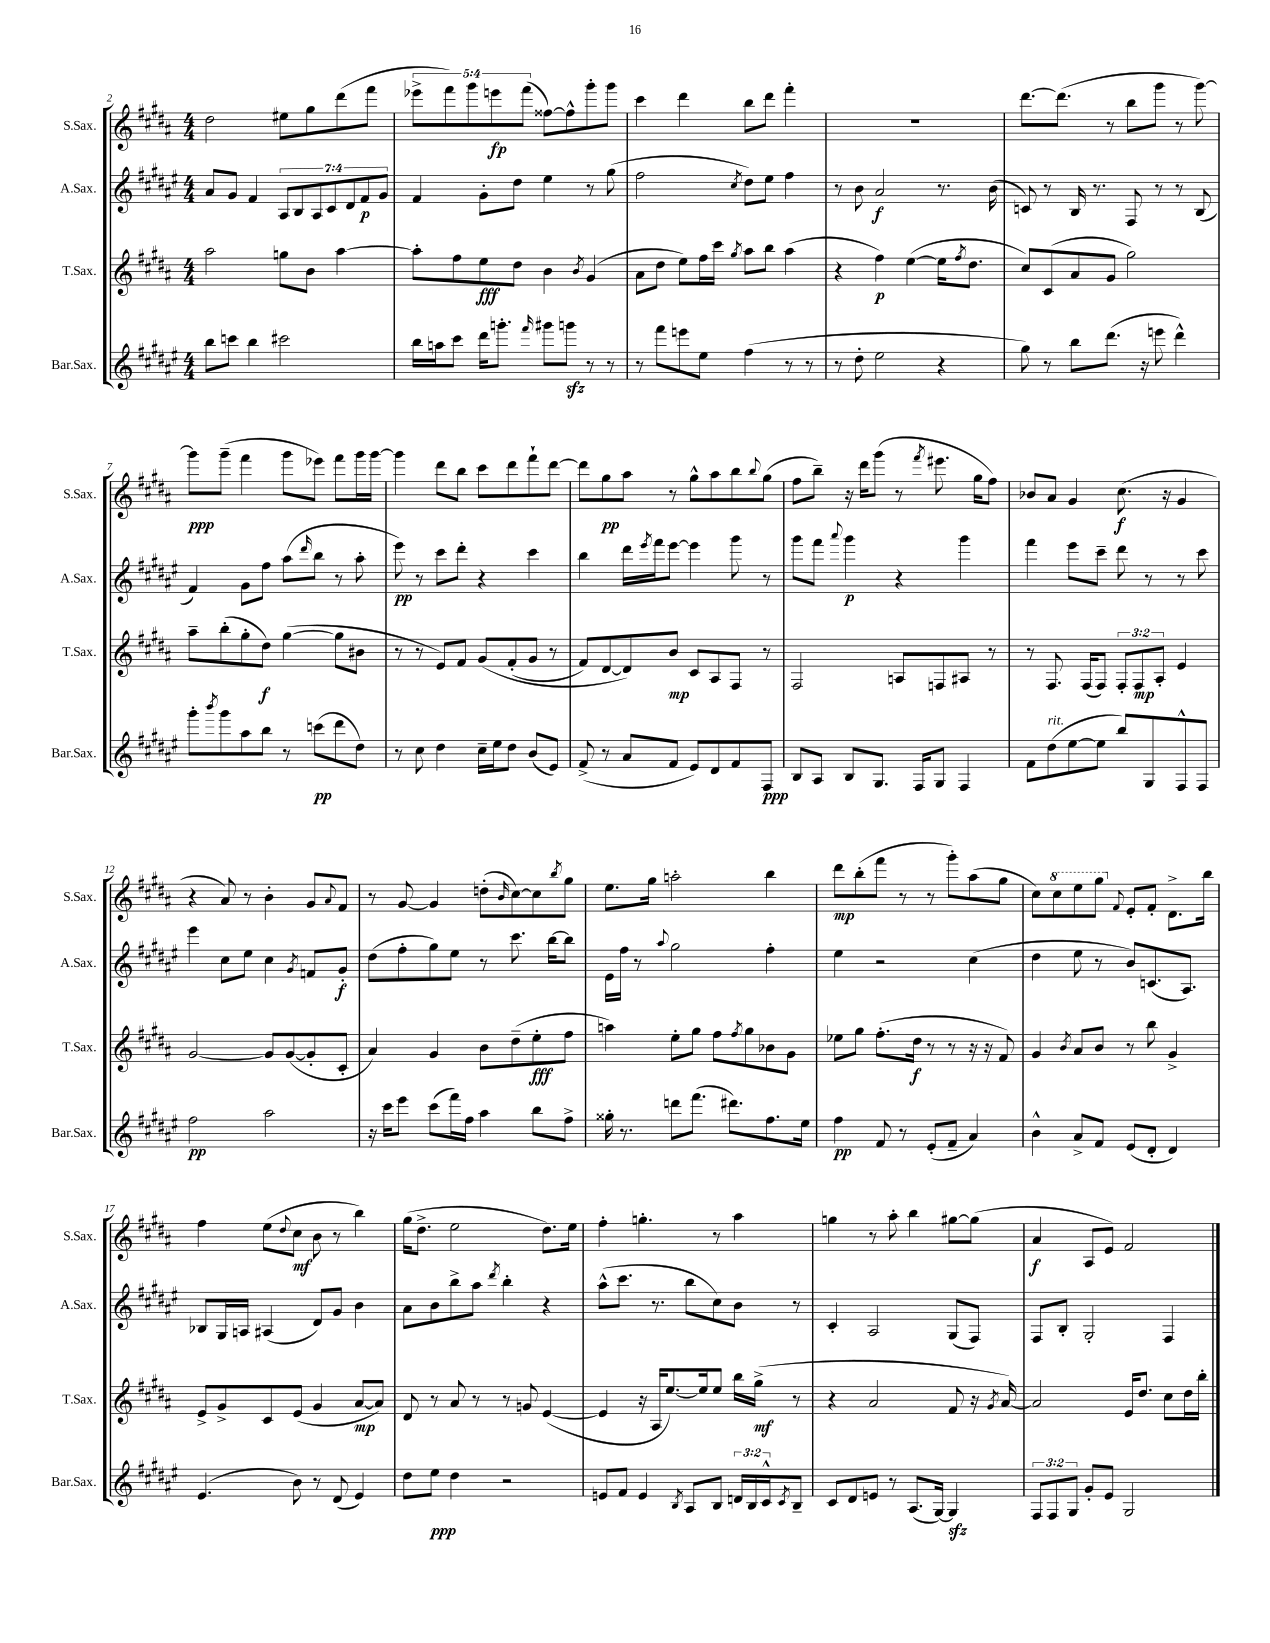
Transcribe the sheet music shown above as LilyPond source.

<<
\new StaffGroup <<
\new Staff = "s0" \with { instrumentName = "S.Sax." shortInstrumentName = "S.Sax." } {
    \clef treble \key b \major \numericTimeSignature \time 4/4 \override Staff.TupletNumber.text = #tuplet-number::calc-fraction-text
    dis''2 eis''8 gis''8 dis'''8( fis'''8 |
    \tuplet 5/4 { ees'''8-> fis'''8) gis'''8 e'''8\fp fis'''8( } fisis''8~) fisis''8-^ gis'''8-. gis'''8 |
    cis'''4 dis'''4 b''8 dis'''8 fis'''4-. |
    R1 |
    dis'''8.~ dis'''8.( r8 b''8 gis'''8 r8 gis'''8~) |
    gis'''8\ppp gis'''8--( fis'''4 gis'''8 ees'''8) fis'''8 gis'''16 gis'''16~ |
    gis'''4 dis'''8 b''8 cis'''8 dis'''8 fis'''8-! dis'''8~ |
    dis'''8 gis''8\pp ais''8 r8 gis''8-^ ais''8 b''8 \appoggiatura { b''8 } gis''8( |
    fis''8 b''8--) r16 dis'''16 gis'''8( r8 \acciaccatura { fis'''8 } eis'''8. gis''16 fis''8) |
    bes'8 ais'8 gis'4 cis''8.\f( r16 gis'4 |
    r4 ais'8) r8 b'4-. gis'8 \appoggiatura { ais'8 } fis'8 |
    r8 gis'8~ gis'4 d''8-.( \grace { b'16 } cis''8~) cis''8 \acciaccatura { b''8 } gis''8 |
    e''8. gis''16 a''2-. b''4 |
    dis'''8\mp b''8-.( fis'''8 r8 r8 gis'''8-.) ais''8( gis''8 |
    cis''8) \ottava #1 cis'''8 e'''8 gis'''8 \ottava #0 \appoggiatura { fis'8 } e'8-. fis'8-. dis'8.-> b''16 |
    fis''4 e''8( \appoggiatura { dis''8 } cis''8\mf b'8 r8 b''4) |
    gis''16( dis''8.-> e''2 dis''8.) e''16 |
    fis''4-. g''4.-. r8 ais''4 |
    g''4 r8 ais''8-. b''4 gis''8~ gis''8( |
    ais'4\f ais8 e'8) fis'2 \bar "|." |
}
\new Staff = "s1" \with { instrumentName = "A.Sax." shortInstrumentName = "A.Sax." } {
    \clef treble \key fis \major \numericTimeSignature \time 4/4 \override Staff.TupletNumber.text = #tuplet-number::calc-fraction-text
    ais'8 gis'8 fis'4 \tuplet 7/4 { ais8 b8 ais8 cis'8 dis'8 fis'8\p gis'8 } |
    fis'4 gis'8-. dis''8 eis''4 r8 gis''8( |
    fis''2 \acciaccatura { cis''8 } dis''8) eis''8 fis''4 |
    r8 b'8 ais'2\f r8. b'16( |
    c'8) r8 b16 r8. fis8 r8 r8 b8( |
    fis'4) gis'8 fis''8 ais''8( \grace { dis'''16 } b''8 r8 ais''8-. |
    eis'''8\pp) r8 cis'''8 dis'''8-. r4 cis'''4 |
    b''4 dis'''16 \acciaccatura { eis'''8 } fis'''16 eis'''8~ eis'''4 gis'''8 r8 |
    gis'''8 fis'''8 \appoggiatura { ais'''8 } gis'''4\p r4 gis'''4 |
    fis'''4 eis'''8 cis'''8-- dis'''8 r8 r8 cis'''8 |
    eis'''4 cis''8 eis''8 cis''4 \acciaccatura { gis'8 } f'8 gis'8-.\f |
    dis''8( fis''8-. gis''8) eis''8 r8 cis'''8. b''16~ b''8 |
    eis'16 fis''16 r8 \appoggiatura { ais''8 } gis''2 fis''4-. |
    eis''4 r2 cis''4( |
    dis''4 eis''8 r8 b'8) c'8.( ais8.) |
    bes8 gis16 a16 ais4( dis'8) gis'8 b'4 |
    ais'8 b'8 b''8-> ais''8 \acciaccatura { dis'''8 } b''4-. r4 |
    ais''8-^( cis'''8. r8. b''8 cis''8) b'8 r8 |
    cis'4-. ais2 gis8( fis8) |
    fis8 b8-. gis2-. fis4 \bar "|." |
}
\new Staff = "s2" \with { instrumentName = "T.Sax." shortInstrumentName = "T.Sax." } {
    \clef treble \key b \major \numericTimeSignature \time 4/4 \override Staff.TupletNumber.text = #tuplet-number::calc-fraction-text
    ais''2 g''8 b'8 ais''4~ |
    ais''8-. fis''8 e''8\fff dis''8 b'4 \acciaccatura { b'8 } gis'4( |
    ais'8 dis''8 e''8) fis''16 cis'''16 \acciaccatura { gis''8 } ais''8 b''8 ais''4( |
    r4 fis''4\p) e''4~( e''16 \acciaccatura { fis''8 } dis''8. |
    cis''8) cis'8( ais'8 gis'8 gis''2) |
    ais''8-- b''8-.( gis''8-. dis''8\f) gis''4~( gis''8 bis'8 |
    r8 r8 e'8) fis'8 gis'8\( fis'8-.( gis'8 r8 |
    fis'8) dis'8~ dis'8\) b'8\mp cis'8 ais8 fis8 r8 |
    fis2 a8 f8 ais8 r8 |
    r8 fis8. fis16( fis8) \tuplet 3/2 { fis8-. fis8\mp ais8-. } e'4 |
    gis'2~ gis'8 gis'8~( gis'8-. cis'8-. |
    ais'4) gis'4 b'8 dis''8--( e''8-.\fff fis''8 |
    a''4) e''8-. gis''8 fis''8 \acciaccatura { fis''8 } gis''8 bes'8 gis'8 |
    ees''8 gis''8 fis''8.-.( dis''16\f r8 r8 r16 r16 fis'8) |
    gis'4 \acciaccatura { b'8 } ais'8 b'8 r8 b''8 gis'4-> |
    e'8-> gis'8-> cis'8 e'8( gis'4 ais'8~\mp ais'8) |
    dis'8 r8 ais'8 r8 r8 g'8 e'4~( |
    e'4 r16 ais16 e''8.~) e''16 e''8 b''16 gis''16->\mf( r8 |
    r4 ais'2 fis'8 r16 \acciaccatura { gis'8 } ais'16~) |
    ais'2 e'16 dis''8. cis''8 dis''16 b''16-. \bar "|." |
}
\new Staff = "s3" \with { instrumentName = "Bar.Sax." shortInstrumentName = "Bar.Sax." } {
    \clef treble \key fis \major \numericTimeSignature \time 4/4 \override Staff.TupletNumber.text = #tuplet-number::calc-fraction-text
    b''8 c'''8 b''4 cis'''2 |
    b''16 a''16 cis'''8 dis'''16 g'''8.-. \grace { fis'''16 } gis'''8 g'''8\sfz r8 r8 |
    r8 fis'''8 e'''8 eis''8 fis''4( r8 r8 |
    r8 dis''8-. eis''2 r4 |
    gis''8) r8 b''8 dis'''8.( r16 e'''8 dis'''4-^) |
    gis'''8-. \acciaccatura { b'''8 } gis'''8 ais''8 b''8 r8 c'''8\pp( dis'''8 dis''8) |
    r8 cis''8 dis''4 cis''16-- eis''16 dis''8 b'8( eis'8) |
    fis'8->( r8 ais'8 fis'8 eis'8) dis'8 fis'8 fis8\ppp |
    b8 ais8 b8 gis8. fis16 gis8 fis4 |
    fis'8 dis''8^\markup { \italic "rit." }( eis''8~ eis''8 b''8) gis8 fis8-^ fis8 |
    fis''2\pp ais''2 |
    r16 cis'''16 eis'''8 cis'''8( fis'''16) fis''16 ais''4 b''8 fis''8-> |
    gisis''16-. r8. d'''8 fis'''8.( dis'''8.) fis''8. eis''16 |
    fis''4\pp fis'8 r8 eis'8-.( fis'8-- ais'4) |
    b'4-^ ais'8-> fis'8 eis'8( dis'8-. dis'4) |
    eis'4.( b'8) r8 dis'8( eis'4) |
    dis''8 eis''8\ppp dis''4 r2 |
    e'8 fis'8 e'4 \acciaccatura { b8 } ais8 b8 \tuplet 3/2 { d'16 b16 cis'16-^ } \acciaccatura { cis'8 } b8-- |
    cis'8 dis'8 e'8 r8 ais8.( gis16~) gis4\sfz |
    \tuplet 3/2 { fis8 fis8 gis8 } gis'8-. eis'8 gis2 \bar "|." |
}
>>
>>
\layout { \context { \Score currentBarNumber = #2 } }
